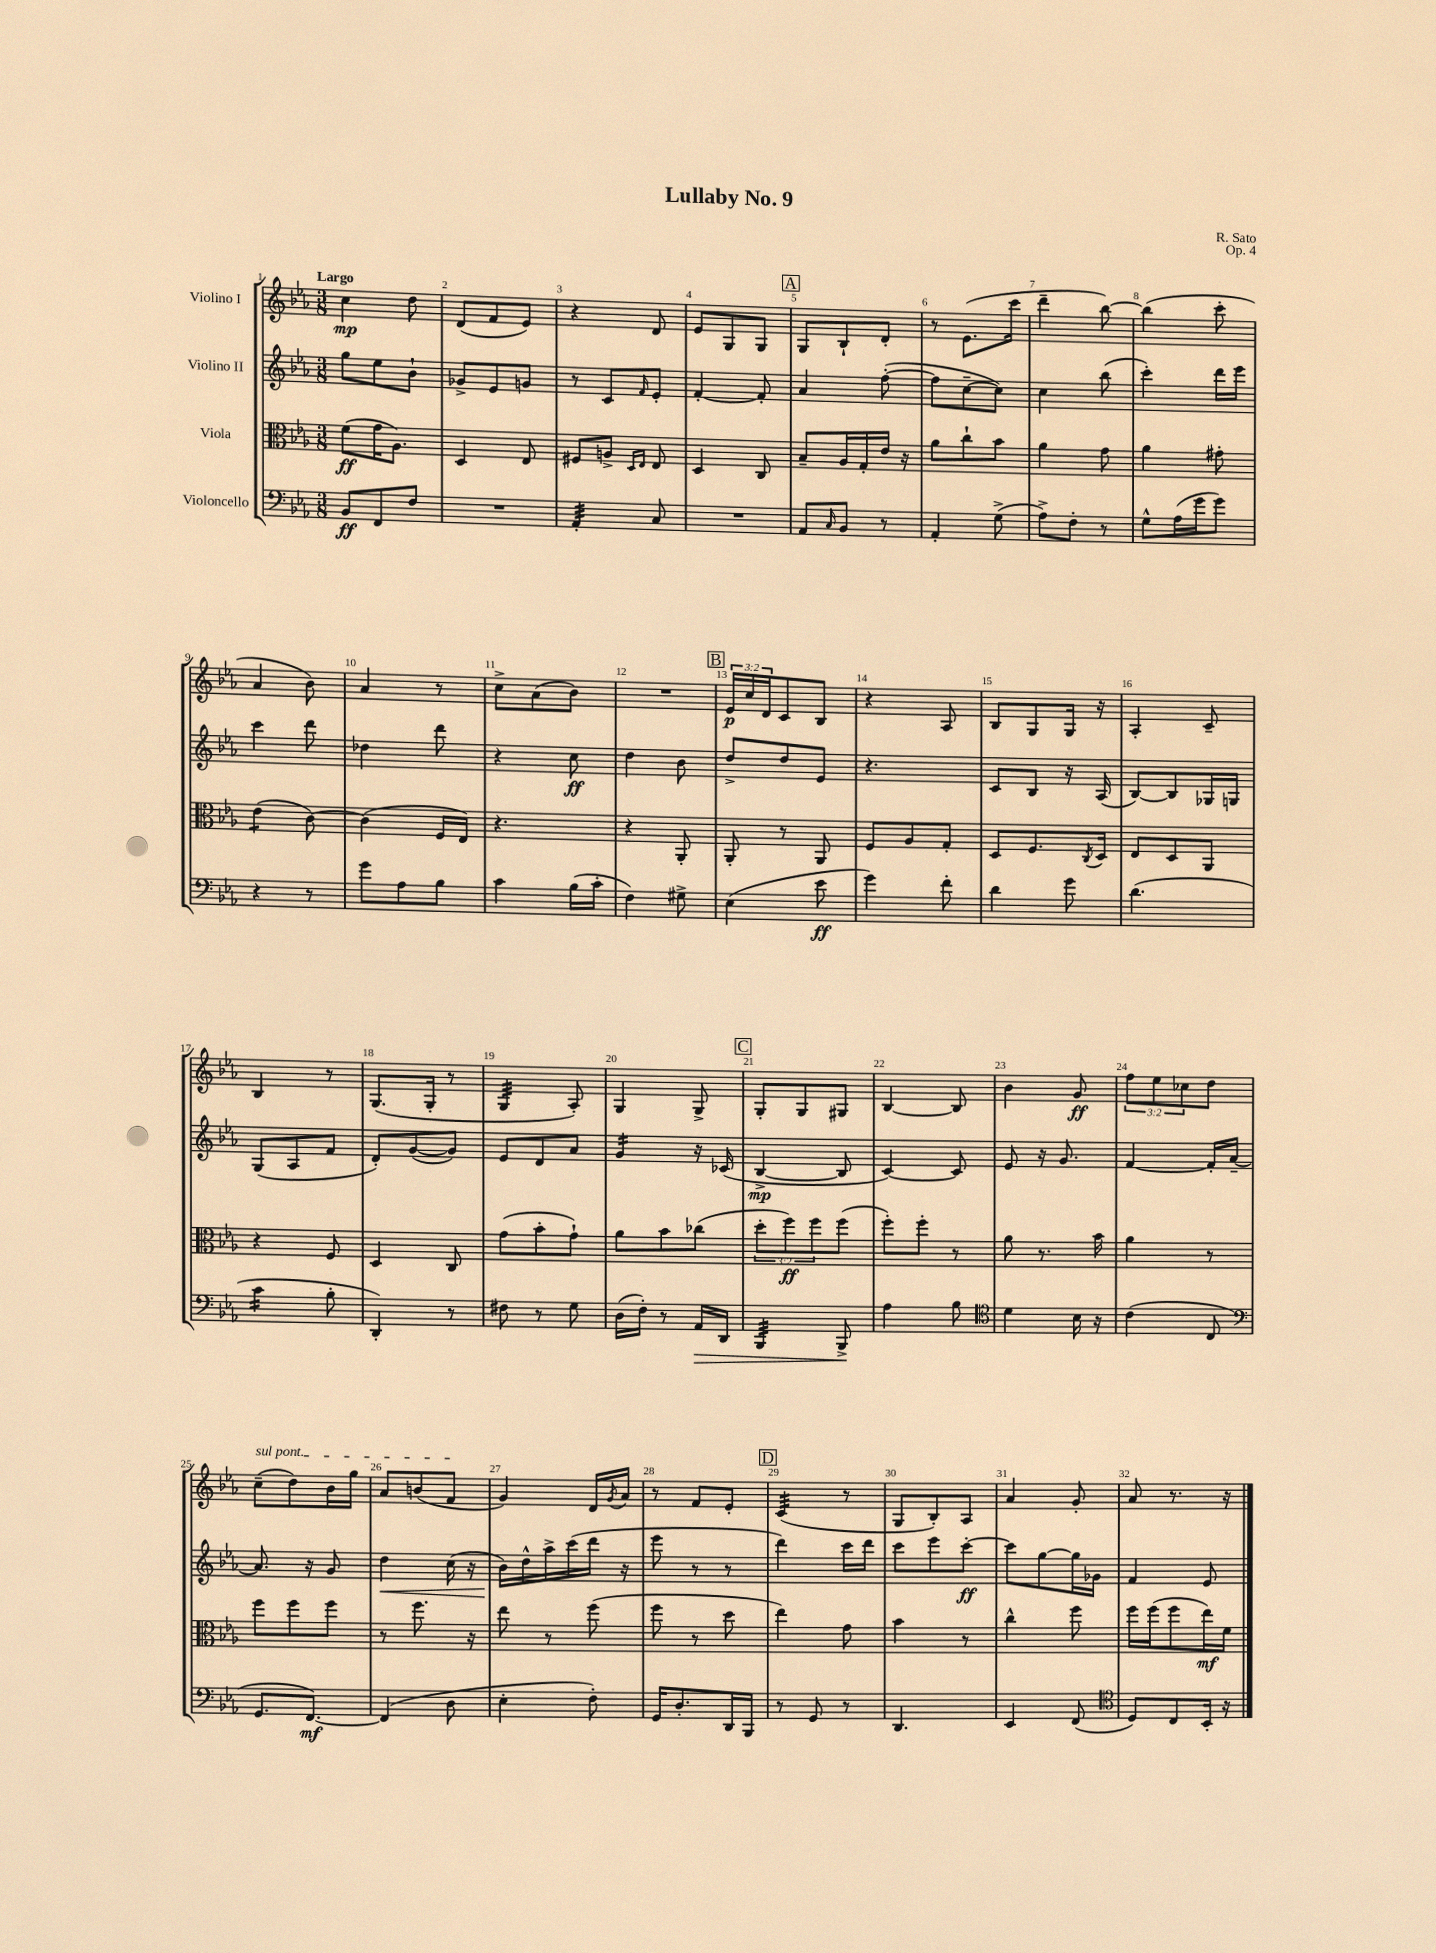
\header { title = "Lullaby No. 9" composer = "R. Sato" opus = "Op. 4" }
<<
\new StaffGroup <<
\new Staff = "s0" \with { instrumentName = "Violino I" } {
    \clef treble \key ees \major \numericTimeSignature \time 3/8 \override Staff.TupletNumber.text = #tuplet-number::calc-fraction-text \tempo "Largo"
    c''4\mp d''8 |
    d'8( f'8 ees'8) |
    r4 d'8 |
    ees'8 g8 g8 |
    \mark \markup { \box "A" } g8 bes8-! d'8-. |
    r8 ees'8.( c'''16 |
    d'''4-- bes''8~) |
    bes''4( c'''8-. |
    aes'4 bes'8) |
    aes'4 r8 |
    c''8-> aes'8( bes'8) |
    R4. |
    \mark \markup { \box "B" } \tuplet 3/2 { ees'16\p c''16 d'16 } c'8 bes8 |
    r4 aes8 |
    bes8 g8 g16 r16 |
    aes4-. c'8-- |
    bes4 r8 |
    g8.( g16-. r8 |
    g4:32 aes8-.) |
    g4 g8-> |
    \mark \markup { \box "C" } g8-. g8 gis8 |
    bes4~ bes8 |
    bes'4 g'8\ff |
    \tuplet 3/2 { f''8 ees''8 ces''8 } d''8 |
    \once \override TextSpanner.bound-details.left.text = \markup { \italic "sul pont." } c''8--\startTextSpan( d''8) bes'16 g''16 |
    aes'8 b'8( f'8\stopTextSpan |
    g'4) d'16 \acciaccatura { g'8 } aes'16 |
    r8 f'8 ees'8-. |
    \mark \markup { \box "D" } c'4:32( r8 |
    g8 bes8-.) aes8 |
    aes'4 g'8-. |
    aes'8 r8. r16 \bar "|." |
}
\new Staff = "s1" \with { instrumentName = "Violino II" } {
    \clef treble \key ees \major \numericTimeSignature \time 3/8
    g''8 ees''8 bes'8-! |
    ges'8-> ees'8 g'8 |
    r8 c'8 \grace { f'16 } ees'8-. |
    f'4~-. f'8-. |
    \mark \markup { \box "A" } aes'4 f''8~-.( |
    f''8 c''8~-- c''8) |
    c''4 bes''8( |
    c'''4-.) d'''16 ees'''16 |
    c'''4 d'''8 |
    des''4 d'''8 |
    r4 c''8\ff |
    d''4 bes'8 |
    \mark \markup { \box "B" } d''8-> d''8 ees'8 |
    r4. |
    c'8 bes8 r16 aes16( |
    bes8~) bes8 ges16 g16 |
    g8( aes8 f'8 |
    d'8-.) g'8~( g'8) |
    ees'8 d'8 aes'8 |
    g'4:16 r16 ces'16( |
    \mark \markup { \box "C" } bes4~->\mp bes8 |
    c'4~) c'8 |
    ees'8 r16 g'8. |
    f'4~ f'16-. aes'16~-- |
    aes'8. r16 g'8 |
    d''4\< c''16( r16 |
    bes'16\!) d''16-^ aes''16-> c'''16( d'''16 r16 |
    ees'''8 r8 r8 |
    \mark \markup { \box "D" } d'''4) c'''16 d'''16 |
    c'''8 ees'''8 c'''8~-.\ff |
    c'''8 g''8~ g''16 ges'16 |
    f'4 ees'8 \bar "|." |
}
\new Staff = "s2" \with { instrumentName = "Viola" } {
    \clef alto \key ees \major \numericTimeSignature \time 3/8 \override Staff.TupletNumber.text = #tuplet-number::calc-fraction-text
    f'8\ff( g'16 aes8.) |
    d4 ees8 |
    fis8 a8-> \grace { d16 ees16 } ees8 |
    d4 c8 |
    \mark \markup { \box "A" } bes8-- aes16 g16-. ees'16 r16 |
    aes'8 c''8-! bes'8 |
    aes'4 g'8 |
    aes'4 gis'8-. |
    ees'4:8( c'8~) |
    c'4( f16 ees16) |
    r4. |
    r4 aes,8-. |
    \mark \markup { \box "B" } aes,8-. r8 aes,8 |
    f8 aes8 g8-. |
    d8 f8. \acciaccatura { c8 } d16 |
    ees8 d8 aes,8 |
    r4 f8 |
    d4 c8 |
    g'8( bes'8-. g'8-!) |
    aes'8 bes'8 ces''8( |
    \mark \markup { \box "C" } \tuplet 3/2 { d''8-. f''8\ff) f''8 } f''8( |
    f''8-.) f''8-. r8 |
    aes'8 r8. bes'16 |
    aes'4 r8 |
    f''8 f''8 f''8 |
    r8 f''8. r16 |
    ees''8 r8 f''8( |
    f''8 r8 d''8 |
    \mark \markup { \box "D" } ees''4) g'8 |
    bes'4 r8 |
    c''4-^ f''8 |
    f''16 f''16( f''8 ees''16\mf) f'16 \bar "|." |
}
\new Staff = "s3" \with { instrumentName = "Violoncello" } {
    \clef bass \key ees \major \numericTimeSignature \time 3/8
    bes,8\ff f,8 f8 |
    R4. |
    aes,4:32-. c8 |
    R4. |
    \mark \markup { \box "A" } aes,8 \grace { c16 } bes,8 r8 |
    aes,4-. g8->( |
    aes8->) f8-. r8 |
    g8-^ aes16( g'16 g'8) |
    r4 r8 |
    g'8 aes8 bes8 |
    c'4 bes16( c'16-. |
    f4) gis8-> |
    \mark \markup { \box "B" } ees4( ees'8\ff |
    g'4) f'8-. |
    d'4 g'8 |
    d'4.( |
    c'4:16 bes8-. |
    d,4-.) r8 |
    fis8 r8 g8 |
    d16( f16-.) r8 aes,16\> d,16 |
    \mark \markup { \box "C" } bes,,4:32 bes,,8->\! |
    aes4 bes8 |
    \clef tenor d'4 bes16 r16 |
    c'4( c8 |
    \clef bass g,8. f,8.~\mf) |
    f,4( d8 |
    ees4-. f8-.) |
    g,16 d8.-. d,16 bes,,16 |
    \mark \markup { \box "D" } r8 g,8 r8 |
    d,4. |
    ees,4 f,8( |
    \clef tenor d8) c8 bes,16-. r16 \bar "|." |
}
>>
>>
\layout { \context { \Score \override BarNumber.break-visibility = ##(#f #t #t) barNumberVisibility = #all-bar-numbers-visible } }
